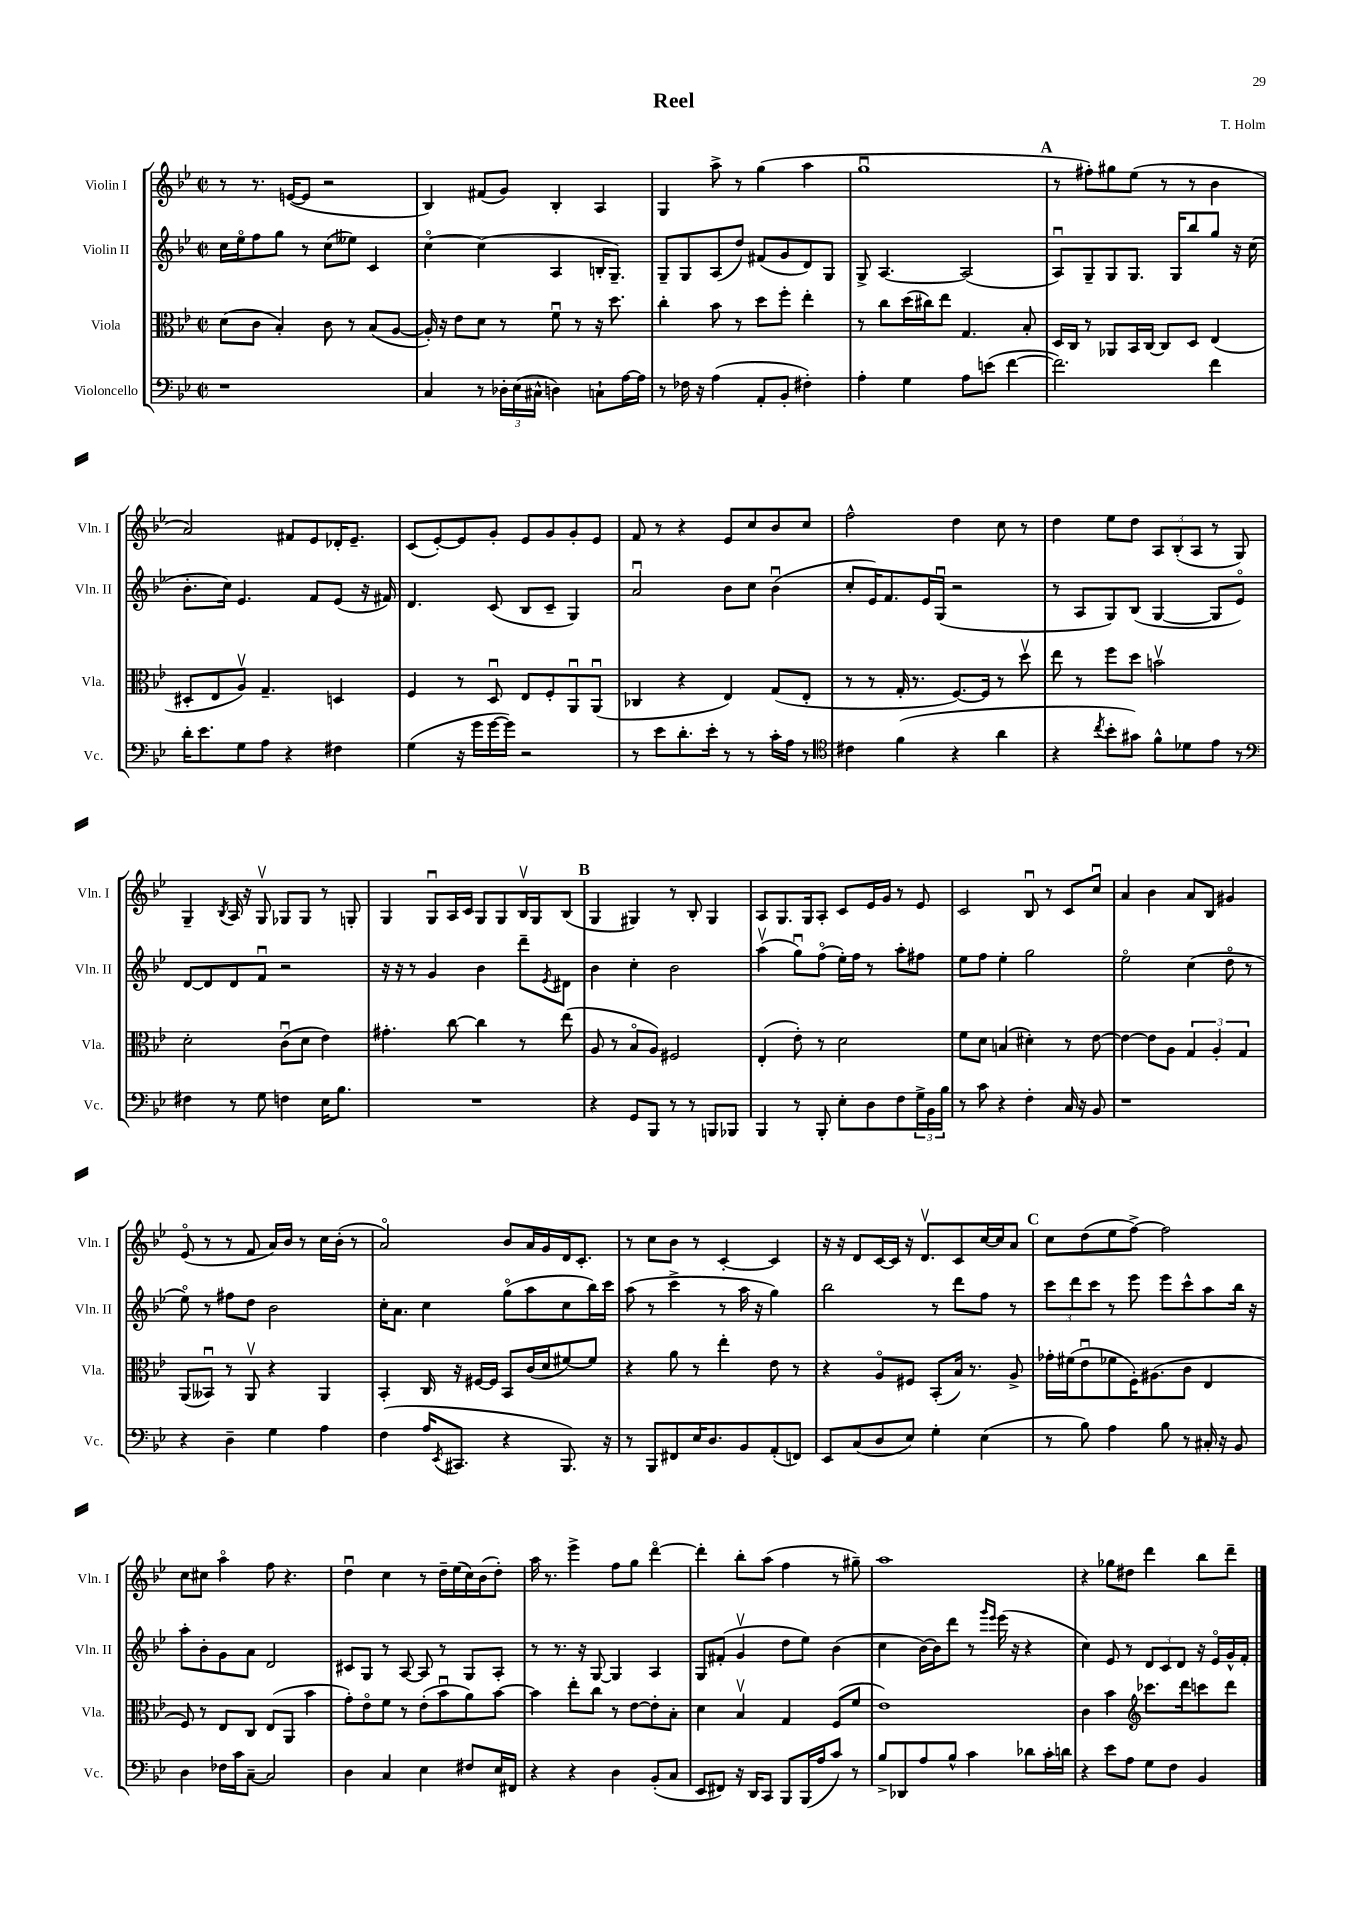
\header { title = "Reel" composer = "T. Holm" }
<<
\new StaffGroup <<
\new Staff = "s0" \with { instrumentName = "Violin I" shortInstrumentName = "Vln. I" } {
    \clef treble \key bes \major \defaultTimeSignature \time 2/2
    r8 r8. e'16~( e'8 r2 |
    bes4) fis'8( g'8) bes4-. a4 |
    g4 a''8-> r8 g''4( a''4 |
    g''1\downbow |
    \mark \markup { \bold "A" } r8 fis''8-.) gis''8 ees''8( r8 r8 bes'4 |
    a'2) fis'8 ees'8 des'16-. ees'8.-- |
    c'8( ees'8~-.) ees'8 g'8-. ees'8 g'8 g'8-. ees'8 |
    f'8 r8 r4 ees'8 c''8 bes'8 c''8 |
    f''2-^ d''4 c''8 r8 |
    d''4 ees''8 d''8 \tuplet 3/2 { a8 bes8-.( a8 } r8 g8) |
    g4-- \acciaccatura { bes8 } a16 r16 g8\upbow ges8 ges8 r8 g8-. |
    g4 g8\downbow a16 c'16 g8 g8 bes16\upbow g16 bes8( |
    \mark \markup { \bold "B" } g4 gis4) r8 bes8-. gis4 |
    a8 g8. g16 a8-. c'8 ees'16 g'16 r8 ees'8 |
    c'2 bes8\downbow r8 c'8 c''8\downbow |
    a'4 bes'4 a'8 bes8 gis'4 |
    ees'8\flageolet( r8 r8 f'8 a'16) bes'16 r8 c''16 bes'16-.( r8 |
    a'2\flageolet) bes'8 a'16 g'16 d'16 c'8.-. |
    r8 c''8 bes'8 r8 c'4~-. c'4 |
    r16 r16 d'8 c'16~ c'16 r16 d'8.\upbow c'8 c''16~ c''16 a'8 |
    \mark \markup { \bold "C" } c''8 d''8( ees''8 f''8~->) f''2 |
    c''8 cis''8 a''4\flageolet f''8 r4. |
    d''4\downbow c''4 r8 d''16-- ees''16( c''16) bes'16( d''8-.) |
    a''16 r8. ees'''4-> f''8 g''8 d'''4~\flageolet |
    d'''4-. bes''8-. a''8( f''4 r8 gis''8--) |
    a''1 |
    r4 ges''8 dis''8 d'''4 bes''8 d'''8-- \bar "|." |
}
\new Staff = "s1" \with { instrumentName = "Violin II" shortInstrumentName = "Vln. II" } {
    \clef treble \key bes \major \defaultTimeSignature \time 2/2
    c''16 ees''16\flageolet f''8 g''8 r8 c''8( eeses''8) c'4 |
    c''4~\flageolet c''4( a4 b16-. g8.--) |
    g8-- g8 a8( d''8) fis'8( g'8 d'8) g8 |
    g8-> a4.~ a2( |
    \mark \markup { \bold "A" } a8\downbow) g8-- g8 g8. g16 bes''8 g''8 r16 c''16( |
    bes'8.-. c''16) ees'4. f'8 ees'8( r16 fis'16) |
    d'4. c'8( bes8 c'8-- g4) |
    a'2\downbow bes'8 c''8 bes'4\downbow( |
    c''8-. ees'16) f'8. ees'16 g16\downbow( r2 |
    r8 a8 g8) bes8( g4~ g8 ees'8\flageolet) |
    d'8~ d'8 d'8 f'8\downbow r2 |
    r16 r16 r8 g'4 bes'4 d'''8-- \acciaccatura { ees'8 } dis'8 |
    \mark \markup { \bold "B" } bes'4 c''4-. bes'2 |
    a''4\upbow( g''8\downbow) f''8\flageolet( ees''16-.) f''16 r8 a''8-. fis''8 |
    ees''8 f''8 ees''4-. g''2 |
    ees''2\flageolet c''4( d''8\flageolet r8 |
    ees''8\flageolet) r8 fis''8 d''8 bes'2 |
    c''16-. a'8. c''4 g''8\flageolet( a''8 c''8 bes''16) c'''16 |
    a''8( r8 c'''4-> r8 a''16 r16 g''4) |
    bes''2 r8 d'''8 f''8 r8 |
    \mark \markup { \bold "C" } \tuplet 3/2 { c'''8 d'''8 c'''8 } r8 ees'''8 ees'''8 c'''8-^ a''8 bes''16 r16 |
    a''8-. bes'8-. g'8 a'8 d'2 |
    cis'8 g8 r8 a8~ a8 r8 g8 a8-. |
    r8 r8. r16 g8~ g4 a4 |
    g8 fis'8-.( g'4\upbow d''8 ees''8) bes'4( |
    c''4 bes'16~) bes'16 d'''8 r8 \grace { g'''16 ees'''16 } ees'''16( r16 r4 |
    c''4) ees'8 r8 \tuplet 3/2 { d'8 c'8 d'8 } r16 ees'16\flageolet g'16-^ f'16-. \bar "|." |
}
\new Staff = "s2" \with { instrumentName = "Viola" shortInstrumentName = "Vla." } {
    \clef alto \key bes \major \defaultTimeSignature \time 2/2
    d'8( c'8 bes4-.) c'8 r8 bes8( a8~ |
    a16-.) r16 ees'8 d'8 r8 f'8\downbow r8 r16 d''8. |
    c''4-. bes'8 r8 d''8 f''8-. ees''4-. |
    r8 c''8 d''16( cis''16) ees''8 g4. bes8-. |
    \mark \markup { \bold "A" } d16 c16 r8 aes,8 bes,16 c16~ c8 d8 ees4( |
    dis8-. ees8 a8\upbow) g4.-- d4 |
    f4 r8 d8\downbow ees8 f8-. a,8\downbow a,8\downbow( |
    ces4 r4 ees4) g8( ees8-. |
    r8 r8 g16-. r8. f8.~) f16 r8 d''8\upbow |
    ees''8 r8 f''8 d''8 b'2\upbow |
    d'2-. c'8\downbow( d'8 ees'4) |
    gis'4.-. c''8~ c''4 r8 ees''8( |
    \mark \markup { \bold "B" } a8 r8 bes8\flageolet a8) fis2 |
    ees4-.( ees'8-.) r8 d'2 |
    f'8 d'8 b4( dis'4-.) r8 ees'8~ |
    ees'4~ ees'8 a8 \tuplet 3/2 { g4 a4-. g4 } |
    a,8( beses,8\downbow) r8 a,8\upbow r4 a,4 |
    bes,4-. c16 r16 fis16~ fis16 bes,8 c'16( d'16 fis'8~) fis'8 |
    r4 a'8 r8 ees''4-. ees'8 r8 |
    r4 a8\flageolet fis8 bes,8-.( bes16) r8. a8-> |
    \mark \markup { \bold "C" } ges'16-. fis'16( ees'8\downbow fes'8 f16-.) ais8.( c'8 ees4 |
    f8) r8 ees8 c8 ees8( a,8 bes'4 |
    g'8-.) ees'8\flageolet f'8 r8 ees'8-.( bes'8\downbow a'8) bes'8~ |
    bes'4 ees''8-. c''8 r8 ees'8~ ees'8-. bes8-. |
    d'4 bes4\upbow g4 f8( f'8 |
    ees'1) |
    c'4 bes'4 \clef treble ces'''8. d'''16 c'''8 d'''8 \bar "|." |
}
\new Staff = "s3" \with { instrumentName = "Violoncello" shortInstrumentName = "Vc." } {
    \clef bass \key bes \major \defaultTimeSignature \time 2/2
    r1 |
    c4 r8 \tuplet 3/2 { des16-. ees16( cis16-^ } d4) c8-! a16~ a16 |
    r8 fes16 r16 a4( a,8-. bes,8-. fis4-.) |
    a4-. g4 a8 e'8( f'4~ |
    \mark \markup { \bold "A" } f'2.) f'4 |
    d'16-. ees'8. g8 a8 r4 fis4 |
    g4( r16 g'16 g'16~ g'16) r2 |
    r8 ees'8 d'8.-. ees'16-. r8 r8 c'16-. a16 r8 |
    \clef tenor cis'4 f'4( r4 a'4 |
    r4 \acciaccatura { c''8 } bes'8-. gis'8) f'8-^ des'8 ees'8 r8 |
    \clef bass fis4 r8 g8 f4 ees16 bes8. |
    R1 |
    \mark \markup { \bold "B" } r4 g,8 bes,,8 r8 r8 b,,8 bes,,8 |
    bes,,4 r8 bes,,8-. ees8-. d8 f8 \tuplet 3/2 { g16-> bes,16 bes16 } |
    r8 c'8 r4 f4-. c16 r16 bes,8 |
    r1 |
    r4 d4-- g4 a4 |
    f4( a16 \acciaccatura { ees,8 } cis,8. r4 bes,,8.) r16 |
    r8 bes,,8 fis,8 ees16 d8. bes,8 a,8-.( f,8) |
    ees,8 c8( d8 ees8) g4-. ees4( |
    \mark \markup { \bold "C" } r8 bes8) a4 bes8 r8 cis16-. r16 bes,8 |
    d4 fes16 c'16 c8~-- c2 |
    d4 c4 ees4 fis8 ees16 fis,16 |
    r4 r4 d4 bes,8-.( c8 |
    ees,8 fis,8) r16 d,16 c,8 bes,,8 bes,,16( a16 c'8) r8 |
    bes8-> des,8 a8 bes8-^ c'4 des'8 c'16-. d'16 |
    r4 ees'8 a8 g8 f8 bes,4 \bar "|." |
}
>>
>>
\layout { \context { \Score \remove "Bar_number_engraver" } }
